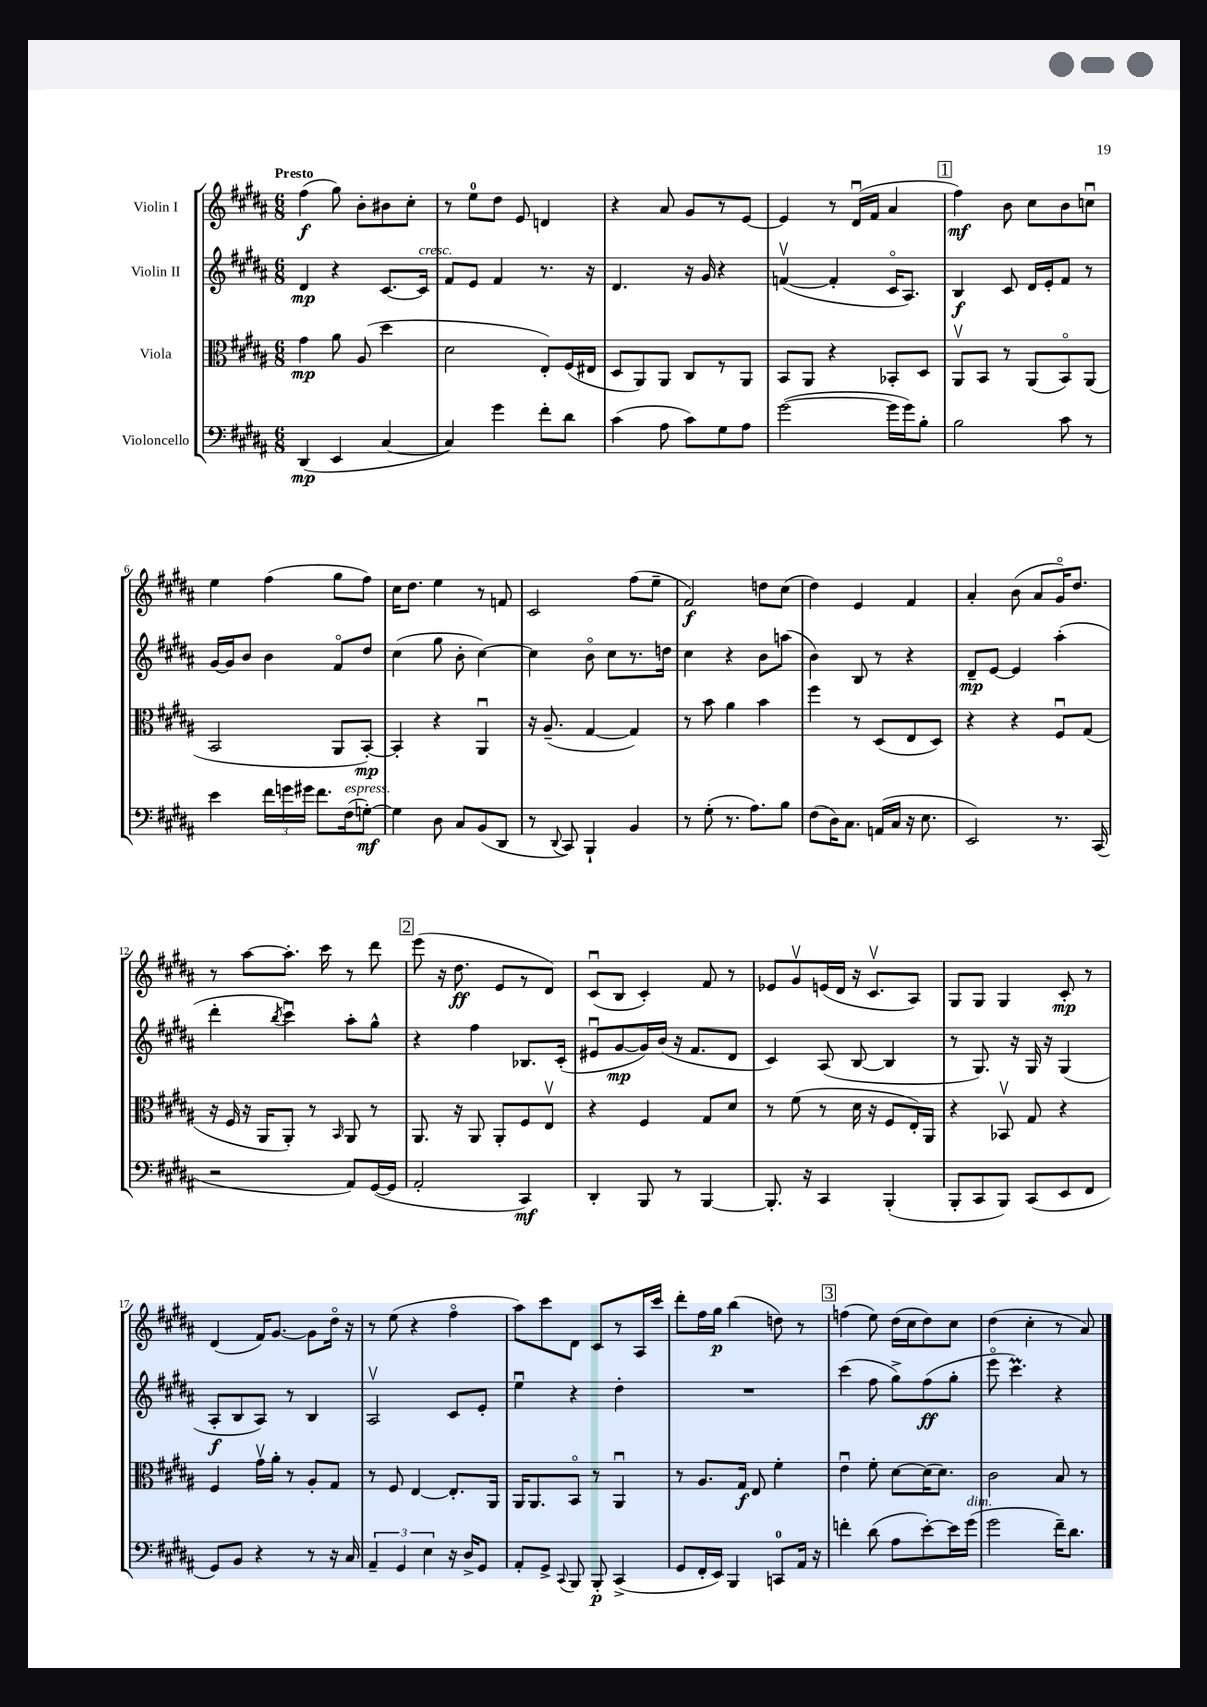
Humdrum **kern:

**kern	**kern	**kern	**kern
*staff4	*staff3	*staff2	*staff1
*clefF4	*clefC3	*clefG2	*clefG2
*k[f#c#g#d#a#]	*k[f#c#g#d#a#]	*k[f#c#g#d#a#]	*k[f#c#g#d#a#]
*M6/8	*M6/8	*M6/8	*M6/8
(4DD#/	4g#\	4d#/	(4ff#\
4EE/	8a#\	4r	8gg#\)
.	(8A#/	.	8b'\L
[4C#/	4dd#\	[8.c#/L	8b#\
.	.	.	8cc#'\J
.	.	16c#/]Jk	.
=	=	=	=
4C#/])	2d#\	8f#/L	8r
.	.	8e/J	8ee\L
4g#\	.	4f#/	8dd#\J
.	.	.	8e/
8f#'\L	8E'/L)	8.r	4d/
8d#\J	(16F#/L	.	.
.	16E#/JJ	16r	.
=	=	=	=
(4c#\	8D#/L	4.d#/	4r
.	8AA#/)	.	.
8A#\	8AA#/J	.	8a#/
8c#\L)	8C#/L	16r	8g#/L
.	.	16g#/	.
8G#\	8r	4r	8r
8A#\J	8AA#/J	.	[8e/J
=	=	=	=
([2g#\	8BB/L	([4fv/	4e/]
.	8AA#/J	.	.
.	4r	4f'/]	8r
.	.	.	(16d#u/LL
.	.	.	16f#/JJ
16g#\]LL	8BB-'/L	16c#o/LK	4a#/
16g#\J)	.	8.A#/J)	.
8B'\J	8D#/J	.	.
=	=	=	=
2B\	8AA#v/L	4B/	4ff#\)
.	8BB/J	.	.
.	8r	8c#/	8b\
.	(8AA#/L	16d#/LL	8cc#\L
.	.	16e'/J	.
8c#\	8BBo/)	8f#/J	8b\
8r	(8AA#/J	8r	8ccu\J
=	=	=	=
4e\	2BB/	[16g#/LL	4ee\
.	.	16g#/]J	.
.	.	8b/J	.
24f#\LL	.	4b\	(4ff#\
24g\	.	.	.
24g#\JJ	.	.	.
8.f#\L	.	.	.
.	8AA#/L	8f#o/L	8gg#\L
(16F#\k	.	.	.
[8G'\J)	[8BB'/J)	8dd#/J	8ff#\J)
=	=	=	=
4G\]	4BB'/]	(4cc#\	16cc#\LK
.	.	.	8.dd#\J
8D#\	4r	8gg#\	4ee\
8C#/L	.	8b'\	.
(8BB/	4AA#u/	[4cc#\)	8r
8DD#/J	.	.	8f/
=	=	=	=
8r	16r	4cc#\]	2c#/
.	(8.A#~/	.	.
8qqDD#/	.	.	.
8CC#/)	.	.	.
4BBB`/	[4G#/	8bo\	.
.	.	8cc#\L	.
4BB/	4G#/])	8.r	(8ff#\L
.	.	.	8ee~\J
.	.	16dd\Jk	.
=	=	=	=
8r	8r	4cc#\	2f#/)
(8G#'\	8b\	.	.
8.r	4a#\	4r	.
8.A#\L)	.	.	.
.	4b\	8b\L	8dd\L
8B\J	.	(8aa\J	(8cc#\J
=	=	=	=
(8F#\L	4ff#\	4b\)	4dd#\)
16D#\K)	.	.	.
8.C#\J	.	.	.
.	8r	8B/	4e/
(16AA/LL	(8D#/L	8r	.
16C#/JJ	.	.	.
16r	8E/	4r	4f#/
8.E\	.	.	.
.	8D#/J)	.	.
=	=	=	=
2EE/)	4r	8d#~/L	4a#'/
.	.	[8e/J	.
.	4r	4e/]	(8b\
.	.	.	8a#/L
8.r	8F#u/L	(4aa#'\	16g#o/K)
.	.	.	8.dd#/J
.	(8G#/J	.	.
(16CC#/	.	.	.
=	=	=	=
2r	16r	4ddd#'\	8r
.	16F#/	.	.
.	16r	.	[8aa#\L
.	16AA#/LK	.	.
.	.	8qbb/	.
.	8AA#'/J)	4ccc#u\)	8.aa#'\]J
.	8r	.	.
.	.	.	16ccc#\
.	16qqBB/	.	.
8AA#/L)	8AA#/	8aa#'\L	8r
([16GG#/L	8r	8gg#^^\J	8ddd#\
16GG#/]JJ	.	.	.
=	=	=	=
2AA#'/	8.AA#/	4r	(8eee\
.	.	.	16r
.	16r	.	8.dd#\
.	8AA#/	4ff#\	.
.	8AA#'/L	.	8e/L
4CC#/)	8F#/	8.B-/L	8r
.	8Ev/J	.	8d#/J)
.	.	(16c#'/Jk	.
=	=	=	=
4DD#'/	4r	8e#u/L	(8c#u/L
.	.	[8g#/	8B/J
8BBB/	4F#/	16g#/]L)	4c#'/)
.	.	(16b/JJ	.
8r	.	16r	.
.	.	8.f#/L	.
[4BBB/	8G#/L	.	8f#/
.	8d#/J	8d#/J	8r
=	=	=	=
8.BBB'/]	8r	4c#/)	8e-/L
.	(8f#\	.	8g#v/
16r	.	.	.
4CC#/	8r	(8A#/	(16e/L
.	.	.	16d#/JJ
.	16d#\	[8B/	16r
.	16r	.	8.c#v/L
(4BBB'/	8F#/L	4B/]	.
.	16E'/L)	.	8A#/J)
.	16AA#/JJ	.	.
=	=	=	=
8BBB'/L	4r	8r	8G#/L
8CC#/	.	8.G#/)	8G#/J
8BBB/J)	8BB-v/	.	4G#/
.	.	16r	.
(8CC#/L	8G#/	16G#/	.
.	.	16r	.
8EE/	4r	(4G#/	8c#'/
8FF#/J	.	.	8r
=	=	=	=
8GG#/L)	4F#/	8A#'/L	(4d#/
8BB/J	.	8B/	.
4r	16g#v\LL	8A#/J)	16f#/LK)
.	16a#'\JJ	.	[8.g#/J
.	8r	8r	.
8r	8A#'/L	4B/	8g#\]L
16r	8G#/J	.	16dd#o\Jk
16C#/	.	.	16r
=	=	=	=
6AA#~/	8r	2A#v/	8r
.	8F#/	.	(8ee\
6GG#/	.	.	.
.	[4E/	.	4r
6E\	.	.	.
16r	8.E'/]L	8c#/L	4ff#o\
16D#^/LK	.	.	.
8GG#/J	.	8e'/J	.
.	16AA#/Jk	.	.
=	=	=	=
8AA#'/L	16AA#/LK	4eeu\	8aa#\L)
.	8.AA#/	.	.
8GG#^/J	.	.	8ccc#\
8qqCC#/	.	.	.
8BBB/	8BBo/J	4r	8d#\J
8BBB'/	8r	.	8c#/L
(4CC#^/	4AA#u/	4dd#'\	8r
.	.	.	16A#/L
.	.	.	16ccc#/JJ
=	=	=	=
8GG#/L	8r	2.r	8ddd#'\L
16FF#'/L	8.A#/L	.	16ff#\L
16EE/JJ)	.	.	16gg#\JJ
4BBB/	.	.	(4bb\
.	16G#/Jk	.	.
.	8E/	.	.
8CC/L	4f#'\	.	8dd\)
16AA#/Jk	.	.	8r
16r	.	.	.
=	=	=	=
4f'\	4eu\	(4ccc#\	(4ff\
(8d#\	8f#'\	8ff#\	8ee\)
8A#\L	[8d#\L	8gg#^\L)	(16dd#\LL
.	.	.	16cc#\J
[8e'\)	(16d#\]K	(8ff#\	8dd#\)
.	8.d#\J)	.	.
16e\]L	.	8gg#'\J	8cc#\J
(16g#\JJ	.	.	.
=	=	=	=
2g#\	2c#\	8eeeo\	(4dd#\
.	.	4.ccc#\)	.
.	.	.	4cc#'\
16f#~\LK)	8B/	4r	8r
8.d#\J	.	.	.
.	8r	.	8a#/)
==	==	==	==
*-	*-	*-	*-
